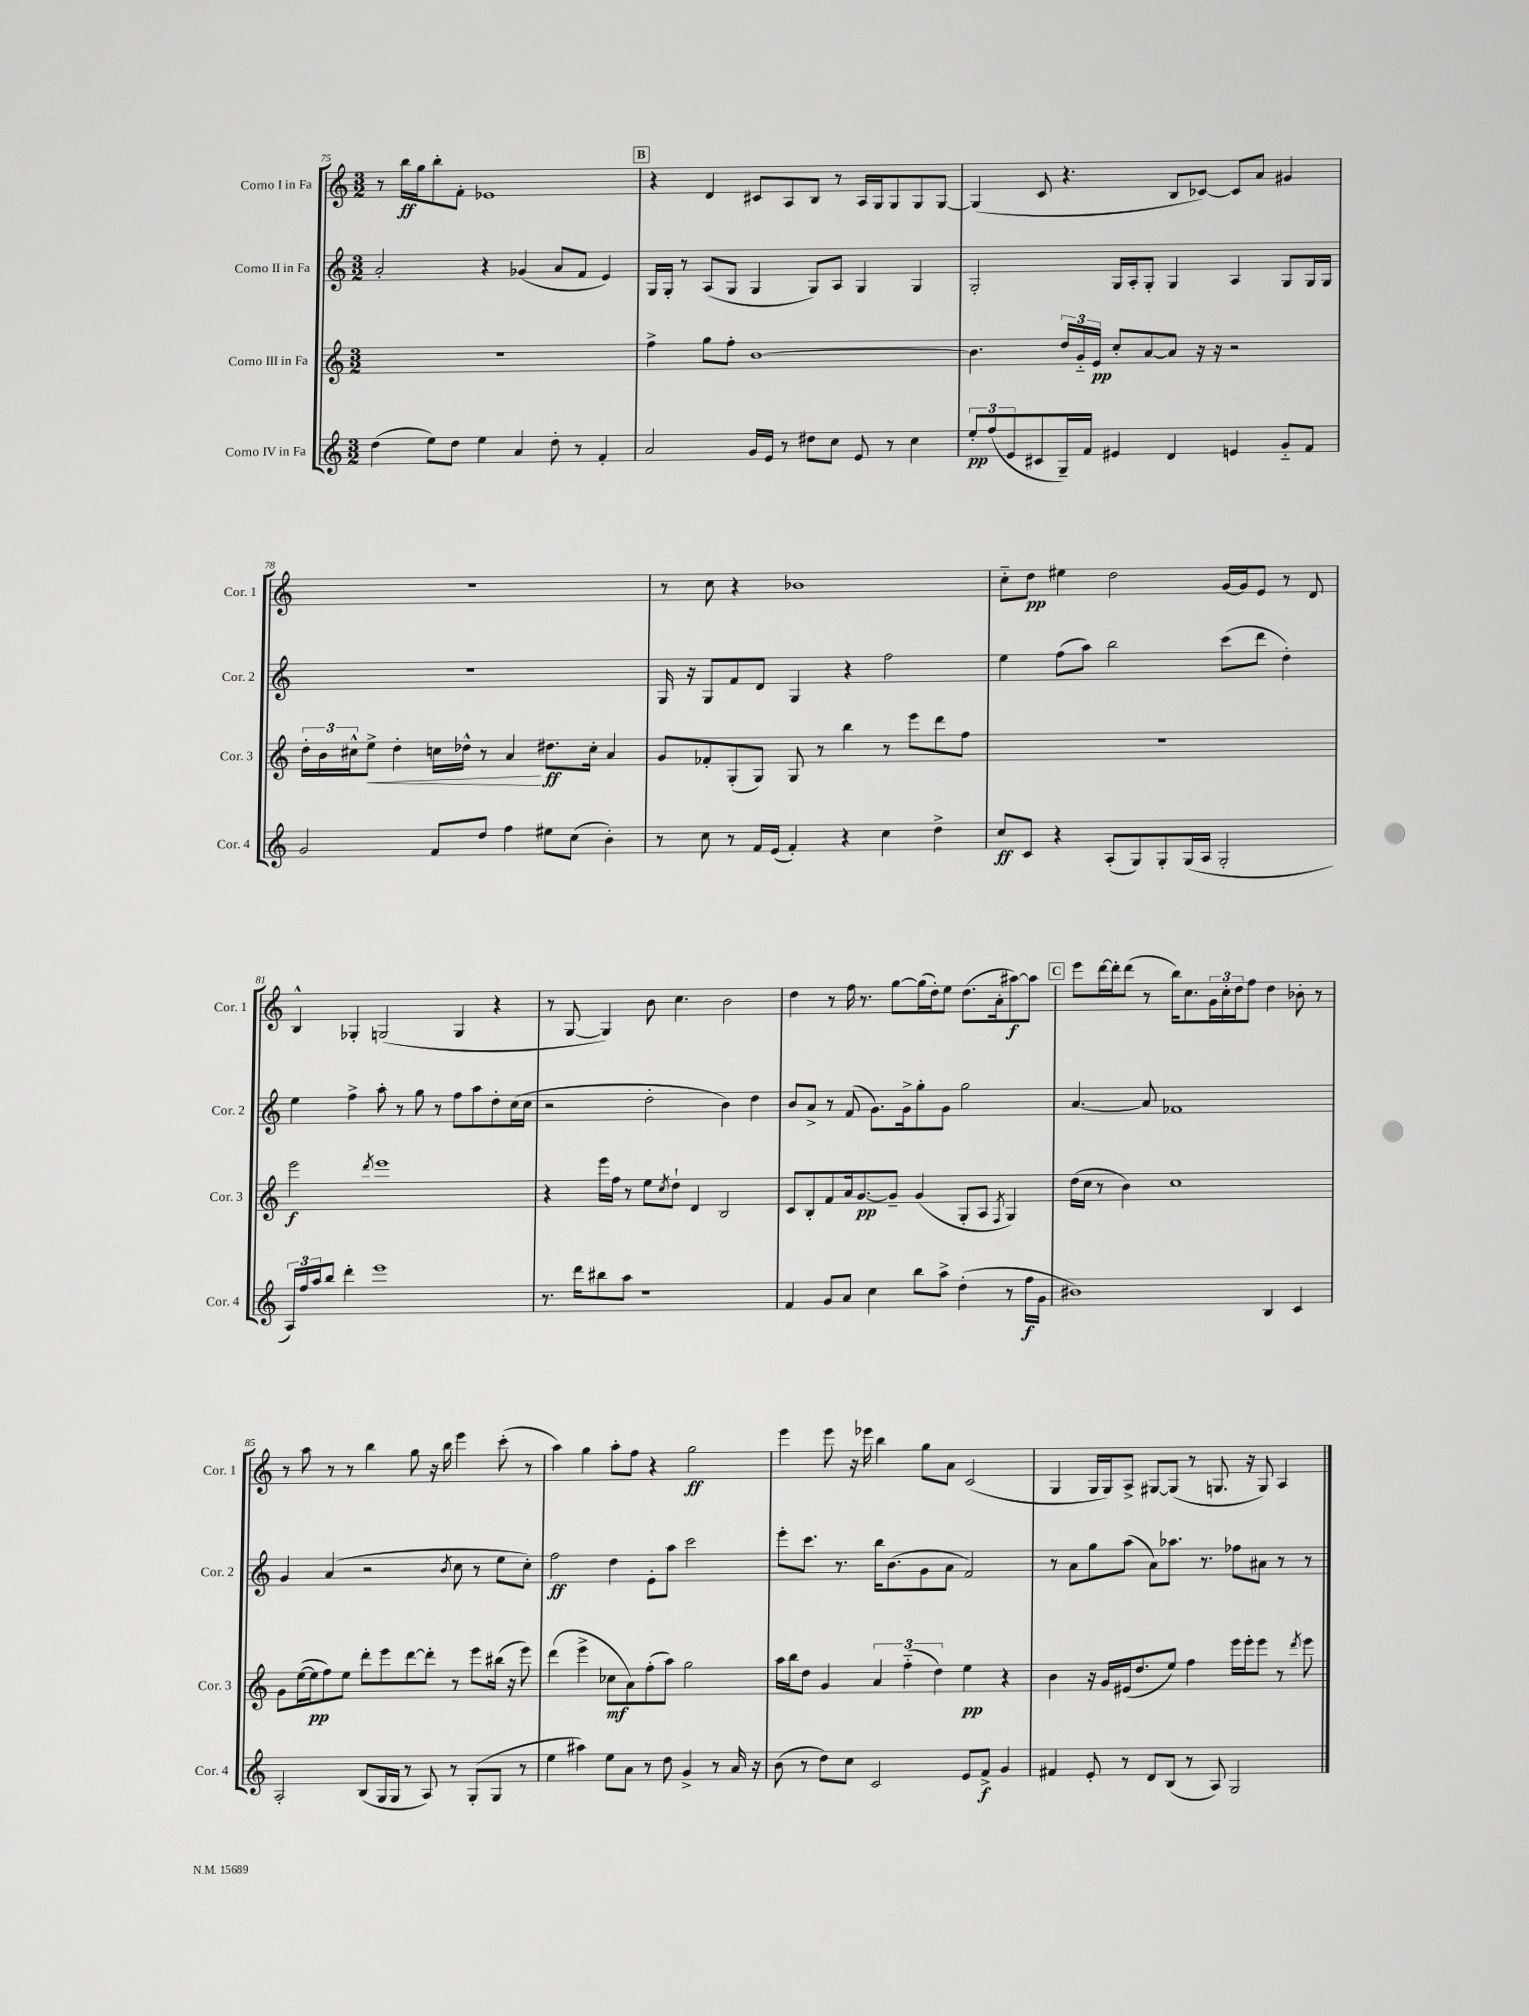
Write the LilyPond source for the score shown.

<<
\new StaffGroup <<
\new Staff = "s0" \with { instrumentName = "Corno I in Fa" shortInstrumentName = "Cor. 1" } {
    \clef treble \key c \major \numericTimeSignature \time 3/2
    r8 b''16\ff g''16 b''8-. f'8-. ees'1 |
    \mark \markup { \box "B" } r4 d'4 cis'8 a8 b8 r8 a16 g16 g8 g8 g8~ |
    g4( c'8 r4. b8 ces'8~) ces'8 a'8 gis'4 |
    R1. |
    r8 c''8 r4 bes'1 |
    c''8-_ d''8\pp eis''4 d''2 g'16~ g'16 e'8 r8 d'8 |
    b4-^ ges4-. g2( g4 r4 |
    r8 g8~ g4) b'8 c''4. b'2 |
    d''4 r8 f''16 r8. g''8~ g''16( d''16-.) e''8 d''8.( a'16-. ais''8~\f) ais''8 |
    \mark \markup { \box "C" } e'''8 d'''16~ d'''16-. d'''8( r8 b''16) c''8. \tuplet 3/2 { g'16 c''16-. d''16 } f''8 d''4 bes'8-. r8 |
    r8 a''8 r8 r8 b''4 g''8 r16 b''16 e'''4 c'''8-.( r8 |
    a''4) g''4 a''8-. f''8 r4 g''2\ff |
    e'''4 e'''8 r16 ees'''16 b''4 g''8 a'8 c'2( |
    g4 g16 g16) a8-> gis8~ gis8( r8 g8. r16 g8) a4 \bar "|." |
}
\new Staff = "s1" \with { instrumentName = "Corno II in Fa" shortInstrumentName = "Cor. 2" } {
    \clef treble \key c \major \numericTimeSignature \time 3/2
    a'2-. r4 ges'4( a'8 f'8 e'4) |
    \mark \markup { \box "B" } g16 g16-. r8 a8( g8 g4 g8) a8 g4 g4 |
    g2-. g16 a16-. g8-. g4 a4 g8 g16 g16 |
    R1. |
    g16 r16 g8 f'8 d'8 g4 r4 f''2 |
    e''4 f''8( a''8) b''2 c'''8( d'''8 d''4-.) |
    e''4 f''4-> a''8-. r8 g''8 r8 f''8 a''8 d''8-. c''16( c''16 |
    r2 d''2-. b'4) d''4 |
    b'8 a'8-> r8 f'8( g'8.) g'16-> g''8-. g'8 g''2 |
    \mark \markup { \box "C" } a'4.~ a'8 fes'1 |
    g'4 a'4( r2 \acciaccatura { b'8 } c''8 r8 e''8 c''8-.) |
    f''2\ff d''4 e'8-. a''8 c'''2 |
    e'''8-. c'''8. r8. b''16 b'8.( g'8 a'8 f'2) |
    r8 a'8 g''8 a''8( a'8) aes''8. r8. fes''8 ais'8 r8 r8 \bar "|." |
}
\new Staff = "s2" \with { instrumentName = "Corno III in Fa" shortInstrumentName = "Cor. 3" } {
    \clef treble \key c \major \numericTimeSignature \time 3/2
    R1. |
    \mark \markup { \box "B" } f''4-> g''8 f''8-. b'1~ |
    b'4. \tuplet 3/2 { d''16 g'16-_ e'16\pp } c''8-. a'8~ a'8 r16 r16 r2 |
    \tuplet 3/2 { d''16-. b'16 cis''16-^ } e''8->\< d''4-. c''16 des''16-^ r8 a'4\! dis''8.\ff c''16-. a'4 |
    g'8 fes'8-. g8-.( g8) g8 r8 b''4 r8 e'''8 d'''8 f''8 |
    R1. |
    e'''2\f \acciaccatura { d'''8 } e'''1 |
    r4 e'''16 f''16 r8 e''8 \acciaccatura { c''8 } d''8-! d'4 b2 |
    c'8 b8-. f'8 a'16 g'8.~\pp g'8-- g'4( g8-. a8 \acciaccatura { f8 } g4) |
    \mark \markup { \box "C" } d''16( c''16 r8 b'4) c''1 |
    g'8 e''16~( e''16\pp f''8) e''8 d'''8-. e'''8 d'''8~ d'''8-. r8 e'''8 bis''16( r16 e'''8) |
    d'''4( e'''4-> ces''8\mf a'8) f''8-.( a''8) g''2 |
    a''16 b''16 d''8 g'4 \tuplet 3/2 { a'4 f''4-_( d''4) } e''4\pp r4 |
    b'4 r16 g'16 eis'16( d''8. e''8) f''4 e'''16 e'''16-. e'''8 r8 \acciaccatura { d'''8 } e'''8 \bar "|." |
}
\new Staff = "s3" \with { instrumentName = "Corno IV in Fa" shortInstrumentName = "Cor. 4" } {
    \clef treble \key c \major \numericTimeSignature \time 3/2
    d''4( e''8) d''8 e''4 a'4 d''8-. r8 f'4-. |
    \mark \markup { \box "B" } a'2 g'16 e'16 r8 dis''8 c''8 e'8 r8 c''4 |
    \tuplet 3/2 { e''8-.\pp f''8( e'8 } cis'8 g16--) f'16 eis'4 d'4 e'4 g'8-_ f'8 |
    g'2 f'8 d''8 f''4 eis''8 c''8( b'4-.) |
    r8 c''8 r8 f'16 e'16( f'4-.) r4 c''4 d''4-> |
    c''8\ff c'8 r4 a8-.( g8) g8-. g16( a16 g2-. |
    \tuplet 3/2 { a16) f''16 a''16 } b''8 d'''4-. e'''1 |
    r8. d'''16 bis''8 a''8 r1 |
    f'4 g'8 a'8 c''4 b''8 a''8-> d''4-.( r8 f''16\f g'16 |
    \mark \markup { \box "C" } bis'1) b4 c'4 |
    a2-. b8( g16 g16 r8 a8) r8 g8-.( g8 r8 |
    e''4 ais''4) e''8 a'8 r8 d''8 g'4-> r8 a'16 r16 |
    b'8( r8 d''8) c''8 c'2 e'8 f'8->\f g'4 |
    fis'4 e'8-. r8 d'8 b8( r8 a8) g2 \bar "|." |
}
>>
>>
\layout { \context { \Score currentBarNumber = #75 } }
